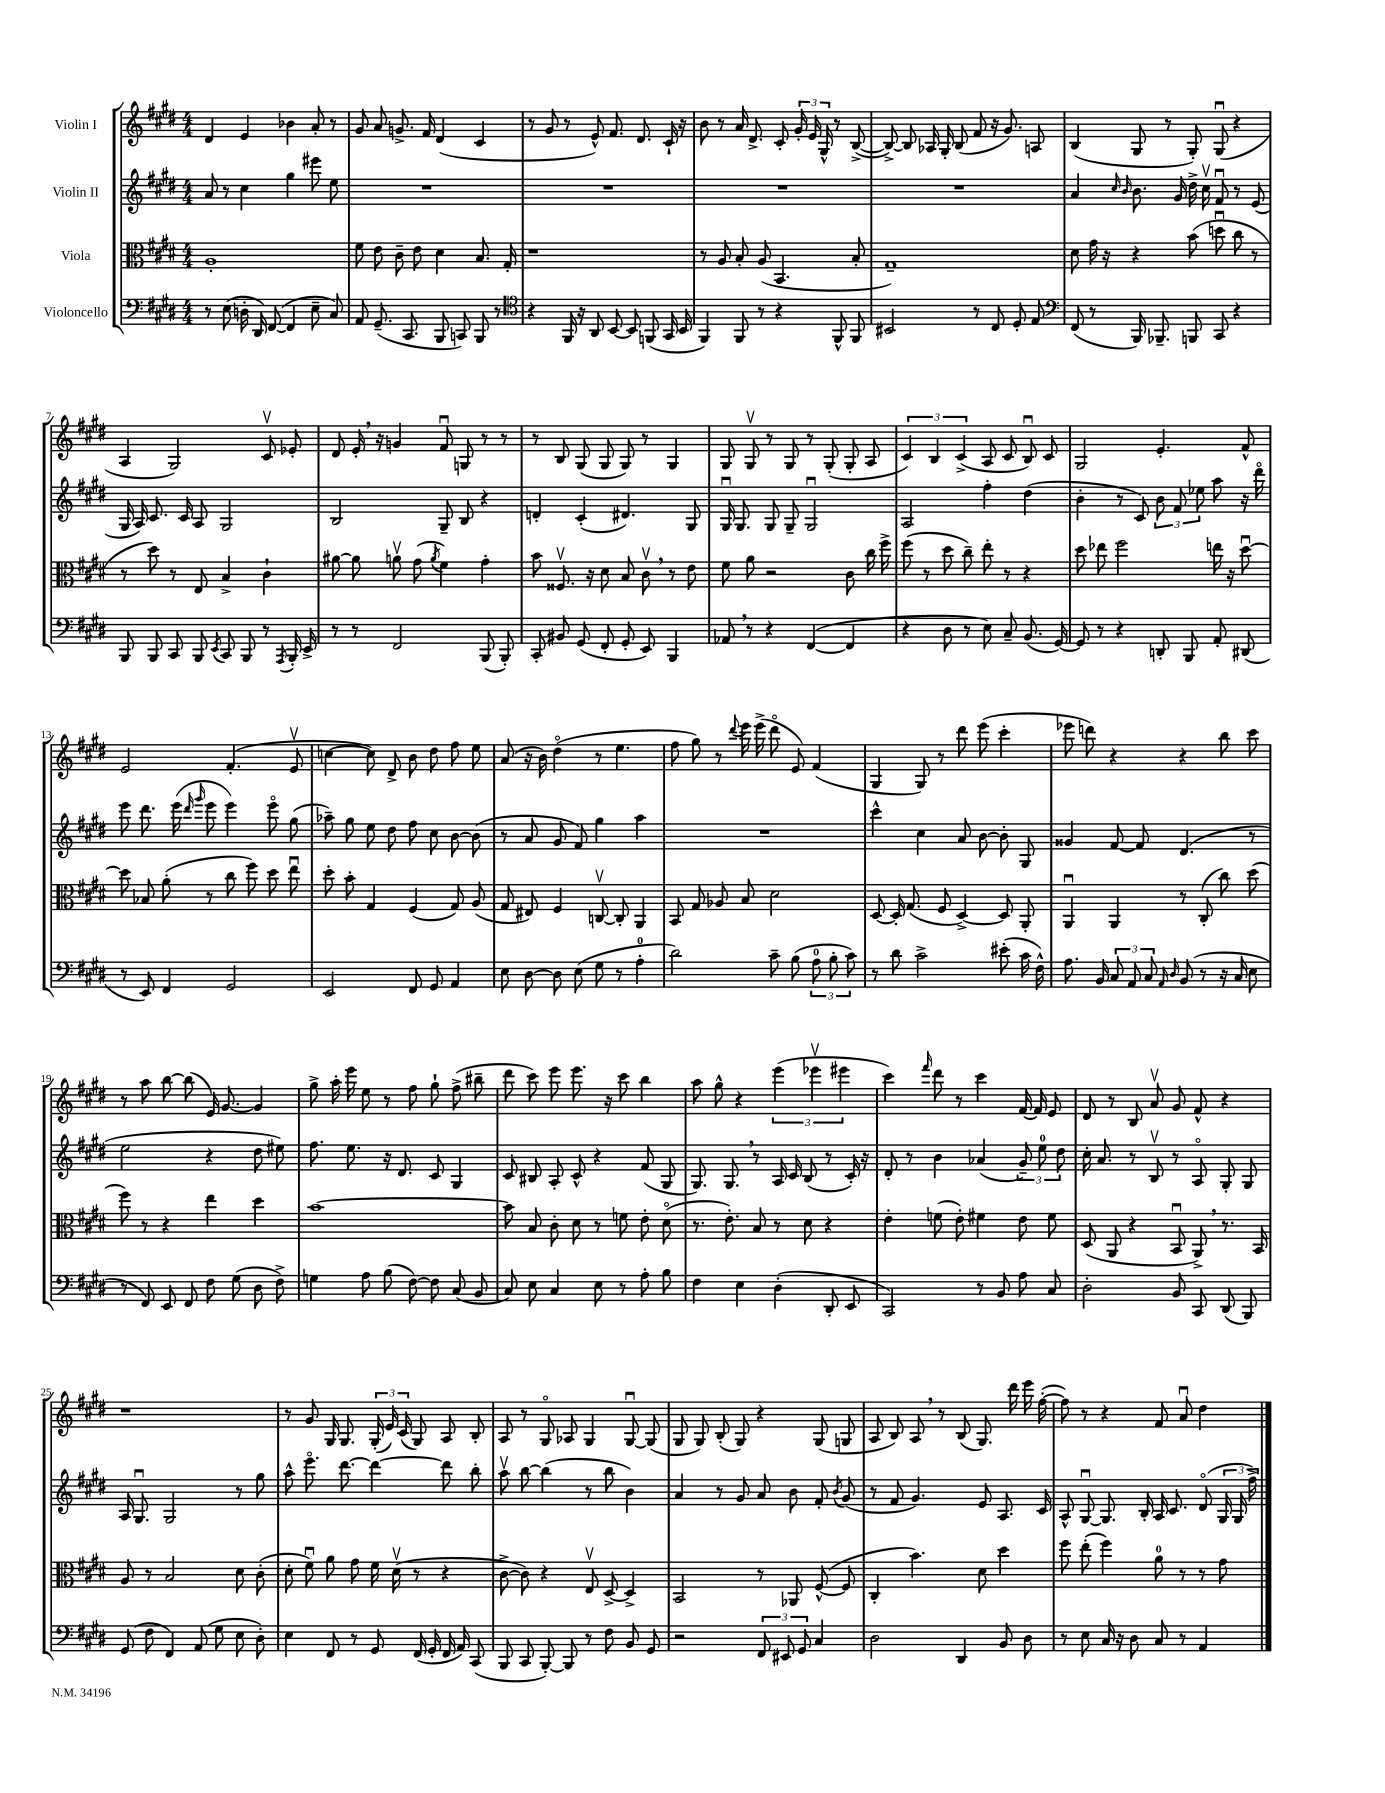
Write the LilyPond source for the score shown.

<<
\new StaffGroup <<
\new Staff = "s0" \with { instrumentName = "Violin I" } {
    \clef treble \key e \major \numericTimeSignature \time 4/4
    \autoBeamOff dis'4 e'4 bes'4 a'8-. r8 |
    gis'8 a'8 g'8.-> fis'16 dis'4( cis'4 |
    r8 gis'8 r8 e'8-^) fis'8. dis'8. cis'16-! r16 |
    b'8 r8 a'16 dis'8.-> cis'8-. \tuplet 3/2 { gis'16-. e'16 gis16-^ } r8 b8~->( |
    b8~->) b8 aes16 gis16-. b8( fis'8 r16 gis'8.) a8 |
    b4( gis8 r8 gis8-.) gis8\downbow( r4 |
    a4 gis2) cis'8\upbow ees'8-. |
    dis'8 e'16-. \breathe r16 g'4 fis'8\downbow g8 r8 r8 |
    r8 b8 gis8( gis8 gis8) r8 gis4 |
    gis8 gis8\upbow r8 gis8 r8 gis8-.( gis8-. a8 |
    \tuplet 3/2 { cis'4) b4 cis'4->( } a8 cis'8 b8\downbow) cis'8 |
    gis2 e'4.-. fis'8-^ |
    e'2 fis'4.-.( e'8\upbow |
    c''4~ c''8) dis'8-> b'8 dis''8 fis''8 e''8 |
    a'8( r16 b'16) dis''4\flageolet( r8 e''4. |
    fis''8 gis''8) r8 \appoggiatura { dis'''8 } e'''16 e'''16->( dis'''8\flageolet e'8) fis'4( |
    gis4 gis8) r8 dis'''8 e'''8( cis'''4-. |
    ees'''8 d'''8) r4 r4 b''8 cis'''8 |
    r8 a''8 b''8~ b''8( e'16) gis'8.~ gis'4 |
    gis''8-> a''16-. e'''16 e''8 r8 fis''8 gis''8-! fis''8->( bis''8-- |
    dis'''8 cis'''8) e'''8 e'''8. r16 cis'''8 b''4 |
    a''8 gis''8-^ r4 \tuplet 3/2 { e'''4( ees'''4\upbow eis'''4 } |
    cis'''4) \grace { fis'''16 } dis'''8 r8 cis'''4 fis'16~ fis'16 e'8 |
    dis'8 r8 b8 a'8\upbow gis'8 fis'8-^ r4 |
    r1 |
    r8 gis'8 gis16 gis8. \tuplet 3/2 { gis16-.( e'16) cis'16( } gis8) a8 b8-. |
    a8 r8 gis8\flageolet aes8 gis4 gis8~\downbow gis8( |
    gis8 gis8) b8-.( gis8) r4 gis8( g8 |
    a8 b8) a8 \breathe r8 b8( gis8.) dis'''16 e'''16 fis''16~-.( |
    fis''8) r8 r4 fis'8 a'8\downbow dis''4 \bar "|." |
}
\new Staff = "s1" \with { instrumentName = "Violin II" } {
    \clef treble \key e \major \numericTimeSignature \time 4/4
    \autoBeamOff a'8 r8 cis''4 gis''4 eis'''8 e''8 |
    R1 |
    R1 |
    R1 |
    R1 |
    a'4 \grace { cis''16 b'16 } b'8. gis'16 dis''16-> cis''16\upbow fis'8\downbow r8 e'8( |
    gis16 a16) cis'8. cis'16 a8 gis2 |
    b2 gis8-- b8 r4 |
    d'4-. cis'4-.( dis'4.) gis8 |
    gis16\downbow gis8. gis8 gis8-- gis2\downbow |
    a2 fis''4-. dis''4( |
    b'4-. r8 cis'8) \tuplet 3/2 { b'8 fis'8 ees''8 } a''8 r16 dis'''16\flageolet |
    e'''8 dis'''8. e'''16( \grace { dis'''16 gis'''16 } e'''8 e'''4) e'''8\flageolet gis''8( |
    aes''8--) gis''8 e''8 dis''8 fis''8 cis''8 b'8~ b'8( |
    r8 a'8 gis'8 fis'8) gis''4 a''4 |
    R1 |
    cis'''4-^ cis''4 a'8 b'8~ b'8-. gis8 |
    gisis'4 fis'8~ fis'8 dis'4.( r8 |
    e''2 r4 dis''8 eis''8) |
    fis''8. e''8. r16 dis'8. cis'8 gis4 |
    cis'8 bis8 a8-. cis'8-^ r4 fis'8( gis8 |
    gis8.) gis8. \breathe r8 a16 cis'16 b8( r8 cis'16-.) r16 |
    dis'8-. r8 b'4 aes'4( \tuplet 3/2 { gis'8--) e''8-0 dis''8 } |
    cis''16-. a'8. r8 b8\upbow r8 a8\flageolet gis8-. gis8 |
    a16 gis8.\downbow gis2 r8 gis''8 |
    a''8-^ e'''8.\flageolet dis'''8.~ dis'''4~ dis'''8 b''8-. |
    a''8\upbow b''8~ b''4( r8 b''8 b'4) |
    a'4 r8 gis'8 a'8 b'8 fis'8-. \acciaccatura { b'8 } gis'8( |
    r8 fis'8 gis'4.) e'8 a8. cis'16 |
    a8-^ gis8~\downbow gis8. b16-. a16 cis'8. dis'8\flageolet( \tuplet 3/2 { gis16 gis16 fis''16->) } \bar "|." |
}
\new Staff = "s2" \with { instrumentName = "Viola" } {
    \clef alto \key e \major \numericTimeSignature \time 4/4
    \autoBeamOff a1-. |
    fis'8 e'8 cis'8-- e'8 dis'4 b8. gis16-. |
    r1 |
    r8 a8 b8-. a8( b,4. b8-. |
    gis1--) |
    dis'8 gis'16 r16 r4 b'8( d''8\downbow cis''8 r8 |
    r8 dis''8) r8 e8 b4-> cis'4-! |
    ais'8~ ais'8 a'8\upbow gis'8( \acciaccatura { a'8 } fis'4) gis'4-. |
    b'8 fisis8.\upbow r16 dis'8 b8 cis'8\upbow \breathe r8 e'8 |
    fis'8 a'8 r2 cis'8 cis''16 fis''16-> |
    fis''8( r8 dis''8 cis''8--) e''8-. r8 r4 |
    dis''8 ees''8 fis''2 e''16 r16 dis''8~\downbow |
    dis''8 bes8 a'8-.( r8 cis''8 fis''8) dis''8 e''8\downbow |
    dis''8-. b'8-. gis4 fis4( gis8) a8( |
    gis8 eis8) fis4 c8~\upbow c8-. a,4 |
    b,8 gis8 aes8 b8 dis'2 |
    dis8~ dis16-. gis8.( fis8 dis4~->) dis8 a,8-. |
    a,4\downbow a,4 r8 cis8-.( cis''8) dis''8( |
    fis''8) r8 r4 e''4 dis''4 |
    b'1~ |
    b'8 b8 cis'8-. dis'8 r8 f'8 e'8-. dis'8\flageolet( |
    r8. e'8.-.) b8 r8 dis'8 r4 |
    e'4-. f'8( e'8-.) fis'4 e'8 fis'8 |
    dis8( a,8 r4 b,8\downbow a,8->) \breathe r8. b,16 |
    a8 r8 b2 dis'8 cis'8-.( |
    dis'8-. fis'8\downbow) a'8 gis'8 fis'16 dis'16\upbow( r8 r4 |
    cis'8~-> cis'8) r4 e8\upbow dis8~-> dis4-> |
    b,2 r8 aes,8 fis8~-^( fis8 |
    cis4-. b'4.) dis'8 dis''4 |
    fis''8 e''8-.( fis''4) a'8-0 r8 r8 gis'8 \bar "|." |
}
\new Staff = "s3" \with { instrumentName = "Violoncello" } {
    \clef bass \key e \major \numericTimeSignature \time 4/4
    \autoBeamOff r8 e8( d16-. dis,16) fis,8~( fis,4 e8-- cis8) |
    a,8 gis,8.--( cis,8. b,,8 c,8) b,,8 r8 |
    \clef tenor r4 fis,16 r16 a,8 b,8~ b,8 f,8( gis,16 b,16 |
    fis,4) fis,8 r8 r4 fis,8-^ fis,8 |
    bis,2 r8 cis8 dis8-. e8 |
    \clef bass fis,8( r8 b,,16) bes,,8.-- b,,8 cis,8 r4 |
    b,,8 b,,8 cis,8 b,,8 \acciaccatura { e,8 } cis,8 b,,8 r8 \acciaccatura { a,,8 } b,,16-. e,16-> |
    r8 r8 fis,2 b,,8( b,,8-.) |
    cis,8-. bis,8 gis,8( fis,8-. gis,8-. e,8) b,,4 |
    aes,8 \breathe r8 r4 fis,4~( fis,4 |
    r4 dis8 r8 e8) cis8-- b,8.( gis,16~) |
    gis,8 r8 r4 d,8-. b,,8 a,8-. dis,8( |
    r8 e,8) fis,4 gis,2 |
    e,2 fis,8 gis,8 a,4 |
    e8 dis8~ dis8 e8( gis8 r8 a4-0-. |
    dis'2) cis'8-- b8( \tuplet 3/2 { a8-0 b8-. cis'8) } |
    r8 dis'8 cis'2-> eis'8-.( cis'16 fis16-^) |
    a8. b,16 \tuplet 3/2 { cis8 a,8 cis8 } \grace { a,16 dis16 } b,8( r8 r16 cis16 e8 |
    r8 fis,8) e,8 fis,8 fis8 gis8( dis8 fis8->) |
    g4 a8 b8( fis8~) fis8 cis8( b,8 |
    cis8) e8 cis4 e8 r8 a8-. b8 |
    fis4 e4 dis4-.( dis,8-. e,8 |
    cis,2) r8 b,8 a8 cis8 |
    dis2-. b,8 cis,8 dis,8( b,,8) |
    gis,8( fis8 fis,4) a,8( gis8 e8 dis8-.) |
    e4 fis,8 r8 gis,8 fis,16( gis,16-. fis,16 a,16) cis,8( |
    b,,8 cis,8 b,,8~-.) b,,8 r8 fis8 b,8 gis,8 |
    r2 \tuplet 3/2 { fis,8 eis,8 gis,8 } cis4 |
    dis2 dis,4 b,8 dis8 |
    r8 e8 cis16 r16 dis8 cis8 r8 a,4 \bar "|." |
}
>>
>>
